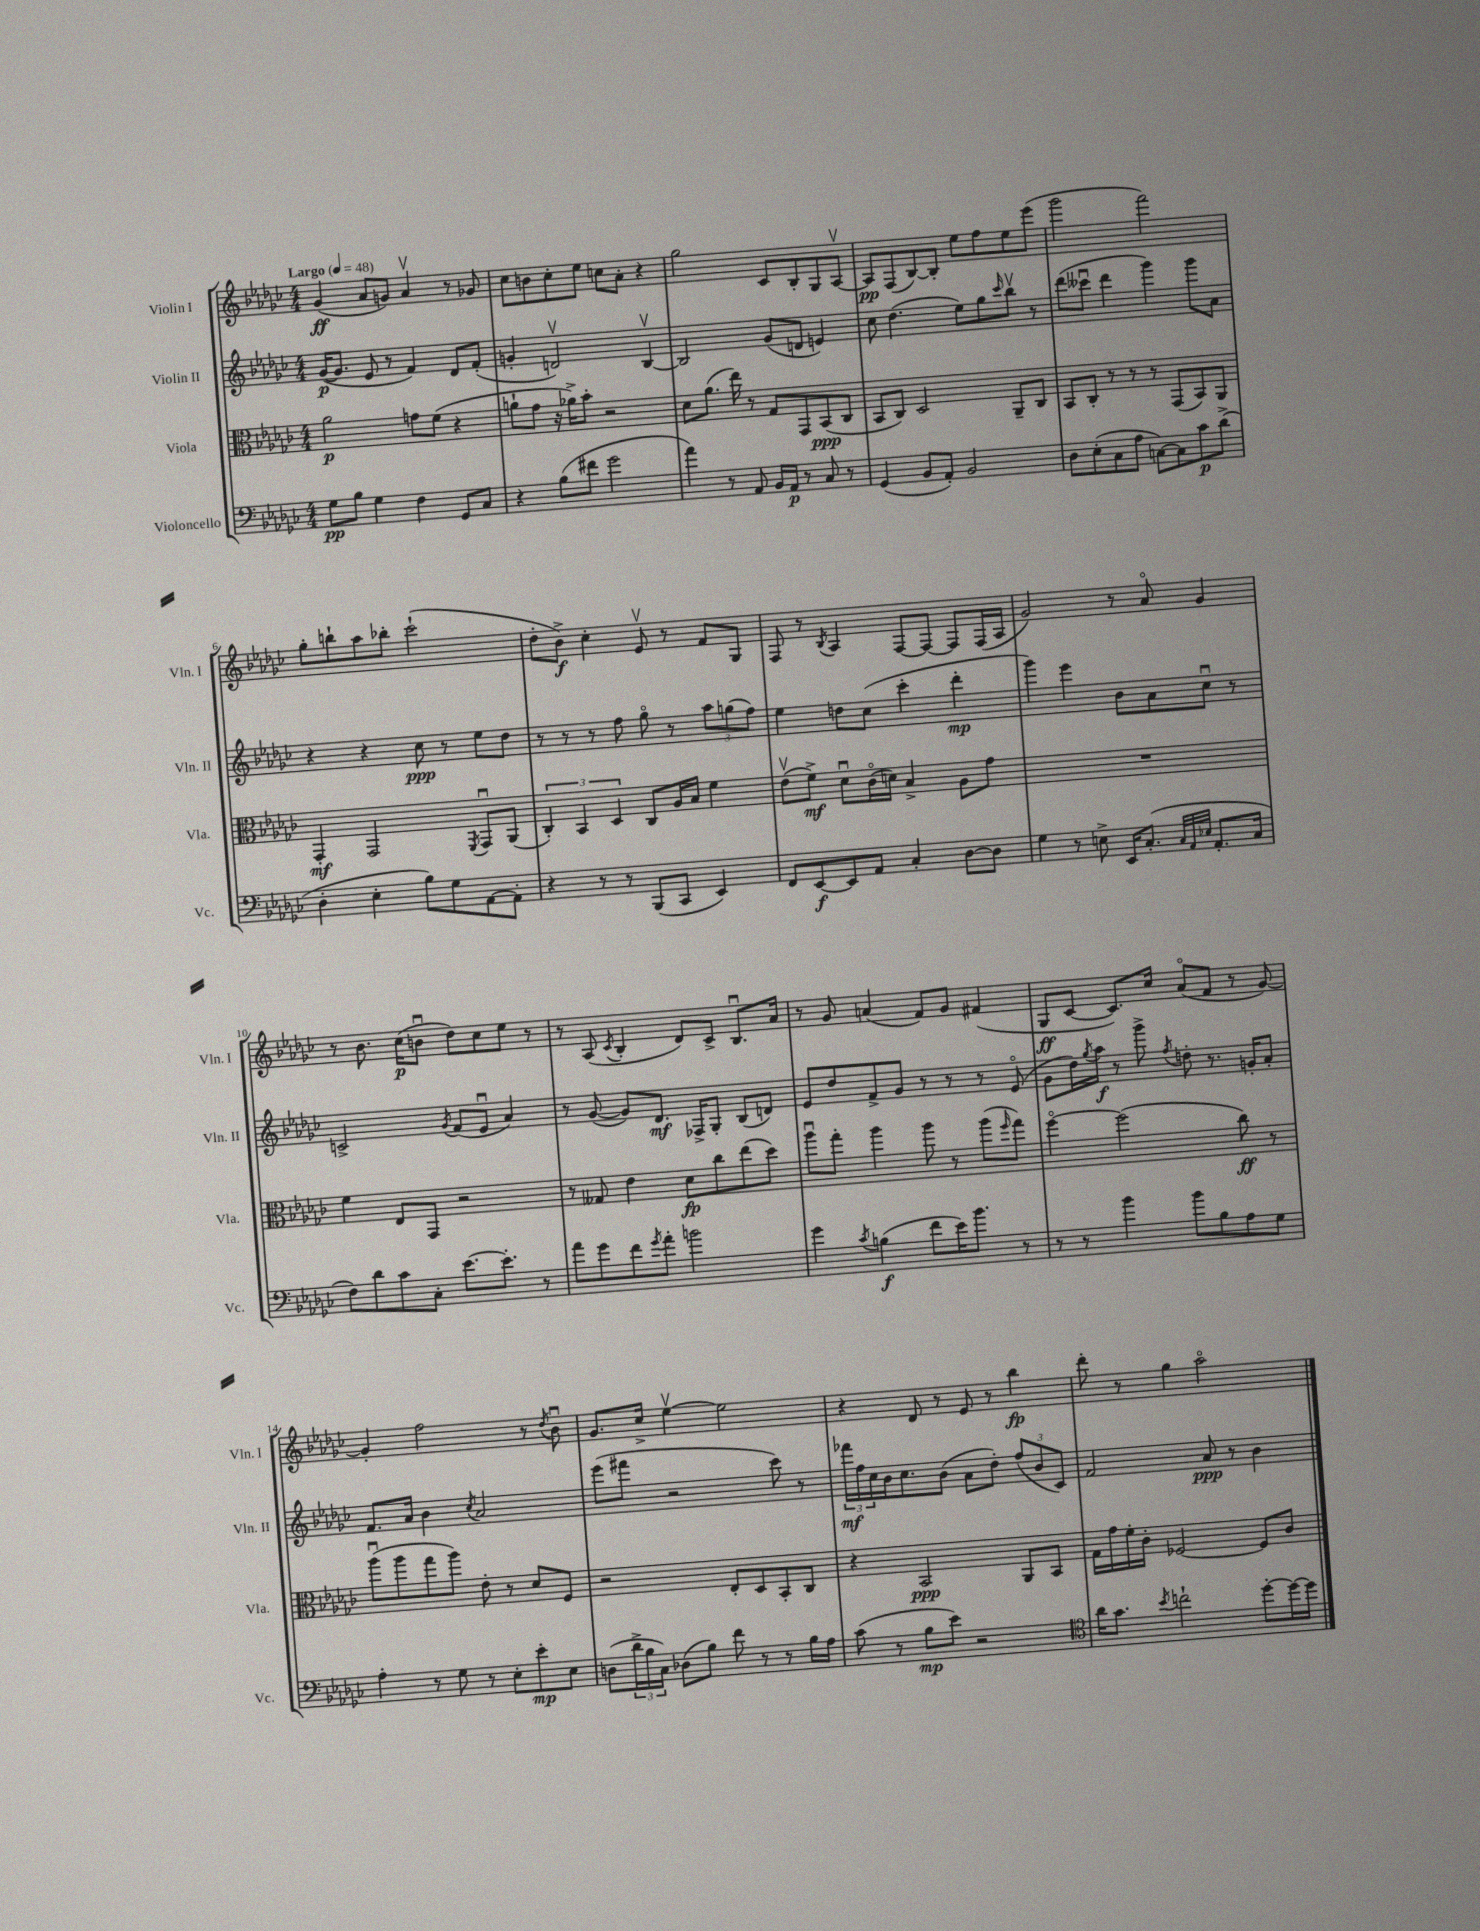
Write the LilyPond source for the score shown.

<<
\new StaffGroup <<
\new Staff = "s0" \with { instrumentName = "Violin I" shortInstrumentName = "Vln. I" } {
    \clef treble \key ges \major \numericTimeSignature \time 4/4 \tempo "Largo" 4 = 48
    ges'4\ff( aes'8 g'8) aes'4\upbow r8 ges'8 |
    ces''8 b'8 ces''8-. ees''8 c''8 aes'8-. r4 |
    ges''2 ces'8 bes8-. ges8 aes8~\upbow |
    aes8\pp f8( bes8~) bes8-. ees''8 f''8 ees''8 ees'''8( |
    ges'''2 f'''2) |
    ges''8-. b''8-! aes''8 bes''8-. ces'''2-!( |
    des''8-. bes'8->\f) ces''4-. ees'8\upbow r8 f'8 ges8 |
    f8 r8 \acciaccatura { bes8 } aes4 f8~ f8~ f8 f16( aes16 |
    ges'2) r8 aes'8\flageolet ges'4 |
    r8 bes'8. ces''16\p( b'8\downbow des''8) ces''8 ees''8 r8 |
    r8 aes8( \acciaccatura { ces'8 } bes4-. des'8) ces'8-> bes8.\downbow aes'16 |
    r8 ges'8 a'4( f'8) ges'8 fis'4( |
    ges8\ff ces'8~ ces'8.) ces''16 aes'8\flageolet( f'8 r8 ges'8~) |
    ges'4-. f''2 r8 \acciaccatura { des''8 } bes'8\downbow |
    ges'8. ces''16-> ees''4~\upbow ees''2 |
    r4 des'8 r8 ees'8 r8 bes''4\fp |
    des'''8-. r8 ges''4 aes''2\flageolet \bar "|." |
}
\new Staff = "s1" \with { instrumentName = "Violin II" shortInstrumentName = "Vln. II" } {
    \clef treble \key ges \major \numericTimeSignature \time 4/4
    ges'16~\p( ges'8. ees'8 r8 f'4) des'8 f'8-.( |
    g'4-. d'2\upbow) bes4~\upbow |
    bes2 ges'8( d'8 e'4) |
    ces''8 des''4.( ees''8) ges''8 \grace { ces'''16 } bes''8\upbow r8 |
    des'''8( ceses'''8\downbow des'''4 ges'''4) ges'''8 aes'8 |
    r4 r4 ces''8\ppp r8 ees''8 des''8 |
    r8 r8 r8 f''8 ges''8\flageolet r8 \tuplet 3/2 { aes''8 g''8( f''8) } |
    ees''4 d''8 ces''8( ces'''4-. des'''4-.\mp |
    ges'''4) ees'''4 bes'8 aes'8 ces''8\downbow r8 |
    c'2-> \acciaccatura { ges'8 } f'8( ees'8\downbow aes'4) |
    r8 ges'8~( ges'8) des'8.\mf fes16-> ges8-. bes8( d'8) |
    ees'8 des''8 f'8-> ges'8 r8 r8 r8 ees'8\flageolet( |
    ges'8 des''16) \acciaccatura { ges''8 } aes''16\f r8 ges'''8-> \acciaccatura { f''8 } d''8-. r8. g'16-. aes'8-. |
    f'8. aes'16 bes'4 \acciaccatura { ces''8 } aes'2 |
    ees'''8( fis'''8 r2 ces'''8) r8 |
    \tuplet 3/2 { fes'''16\mf f''16 ces''16 } bes'16 ces''8. bes'8( aes'8 des''8-.) \tuplet 3/2 { f''8( bes'8 ces'8) } |
    f'2 aes'8\ppp r8 bes'4 \bar "|." |
}
\new Staff = "s2" \with { instrumentName = "Viola" shortInstrumentName = "Vla." } {
    \clef alto \key ges \major \numericTimeSignature \time 4/4
    aes'2\p g'8 f'8( r4 |
    a'8-! ges'8 r16 aes'16->) bes'8-. r2 |
    des'8 aes'8.( ees''16) r8 ges8 ges,8 bes,8\ppp( ces8 |
    bes,8 ces8) des2 aes,8-- ces8 |
    bes,8 ces8-. r8 r8 r8 ges,8( bes,8) aes,8 |
    ges,4-.\mf ges,2 \acciaccatura { f,8 } ges,8\downbow aes,8( |
    \tuplet 3/2 { ces4-.) bes,4 des4 } ces8 aes16 bes16 f'4 |
    ees'8\upbow( f'8->\mf) des'8\downbow ces'16\flageolet( d'16) bes4-> aes8 ges'8 |
    R1 |
    f'4 ees8 ges,8 r2 |
    r8 geses8 ees'4 des'8\fp ces''8 ees''8( des''8) |
    aes''8\downbow ges''8-. aes''4 aes''8 r8 aes''8( \grace { f''16 } ges''8) |
    f''4~\flageolet f''2( ces''8\ff) r8 |
    aes''8\downbow( aes''8 ges''8 aes''8) ees'8-. r8 des'8 f8 |
    r2 ees8-. des8 bes,8-. ces8 |
    r4 bes,2\ppp aes,8 bes,8 |
    ges16 ges'16 f'16-. ces'16-. fes2~ fes8 ces'8 \bar "|." |
}
\new Staff = "s3" \with { instrumentName = "Violoncello" shortInstrumentName = "Vc." } {
    \clef bass \key ges \major \numericTimeSignature \time 4/4
    ges8\pp bes8 ges4 f4 ges,8 ces8 |
    r4 bes8( fis'8 ges'2 |
    aes'4) r8 aes,8 bes,16 aes,16\p r8 ces8 r8 |
    ges,4( bes,8 aes,8-.) bes,2 |
    des8 ees8-.( ces8 aes8 c8~) c8 ces'8\p des'8->( |
    des4-. ees4-. bes8) ges8 aes,8~ aes,8-. |
    r4 r8 r8 bes,,8( ces,8 ees,4) |
    f,8 ees,8~\f ees,8 aes,8 ces4-. des8~ des8 |
    ges4 r8 e8-> ees,16 ces8.-.( \grace { ces32 aes,32 ees32 } aes,8.-. ces16 |
    f8) des'8 ces'8 ces8-. ees'8.~ ees'8.-. r8 |
    aes'8 ges'8 f'8 \acciaccatura { ges'8 } aes'8-. b'2 |
    ges'4 \acciaccatura { ces'8 } b4\f( f'8 ees'16) bes'8. r8 |
    r8 r8 bes'4 bes'8 bes8 aes8 ges8 |
    aes4-. r8 ges8 r8 ees8-. ees'8-.\mp ees8 |
    d8( \tuplet 3/2 { des'16-> bes16 ces16) } des8( bes8) f'8 r8 r8 bes16 aes16 |
    ces'8( r8 bes8\mp ees'8) r2 |
    \clef tenor aes'16 ges'8. \acciaccatura { bes'8 } c''2-! des''8~-. des''16~ des''16 \bar "|." |
}
>>
>>
